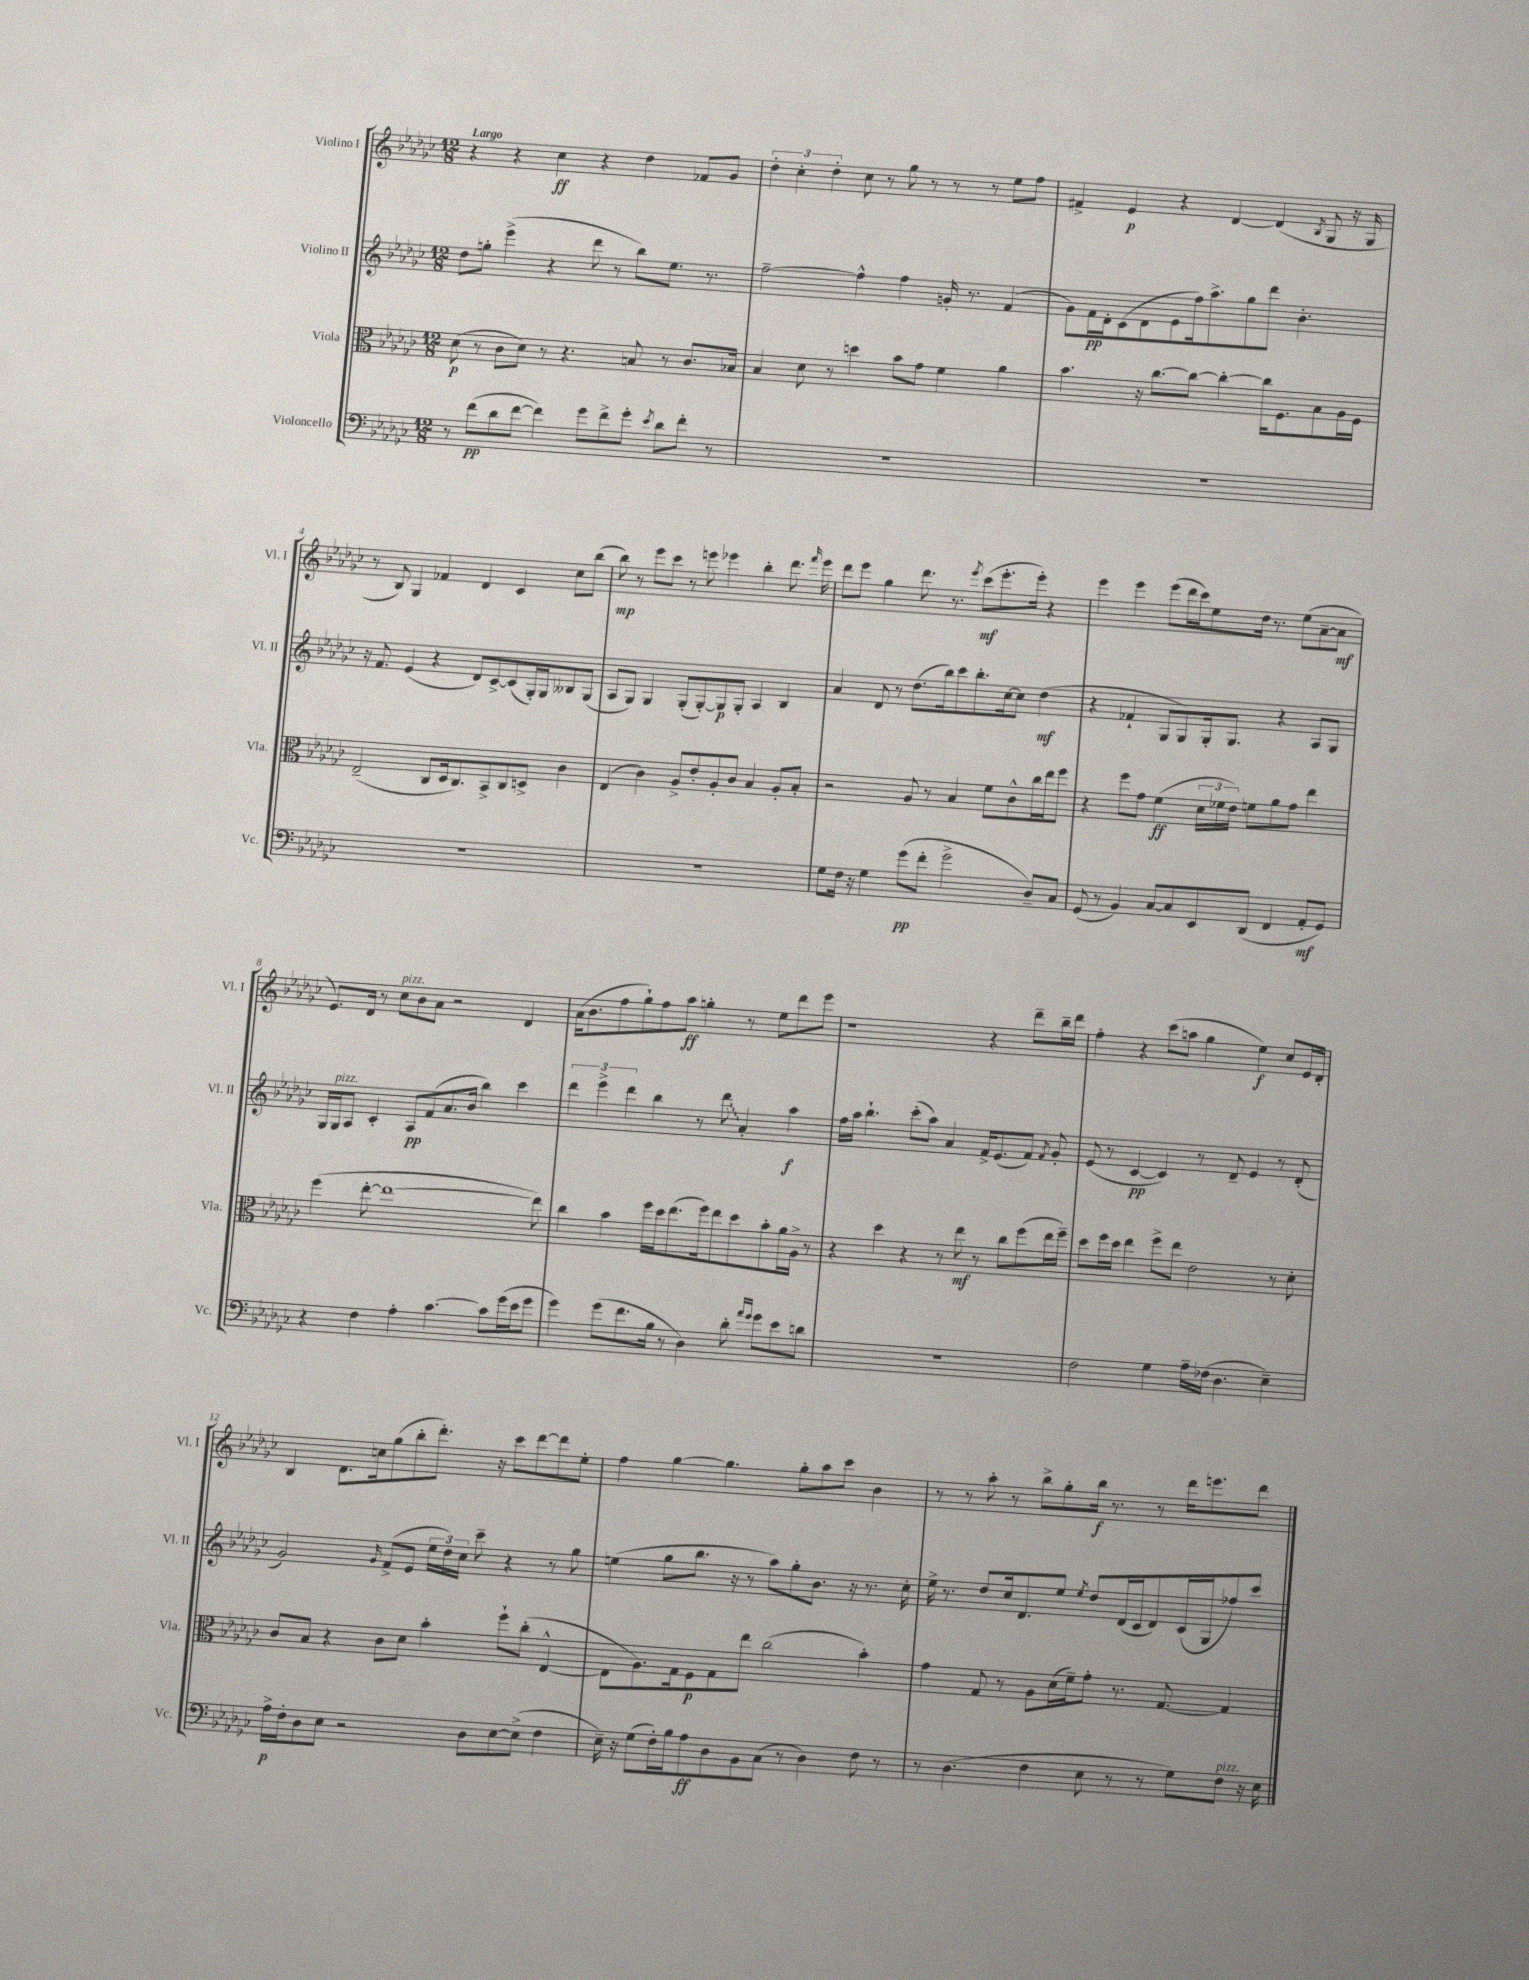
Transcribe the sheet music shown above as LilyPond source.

<<
\new StaffGroup <<
\new Staff = "s0" \with { instrumentName = "Violino I" shortInstrumentName = "Vl. I" } {
    \clef treble \key ges \major \numericTimeSignature \time 12/8 \tempo "Largo"
    \autoBeamOff r4 r4 ces''4\ff r4 des''4 fes'8[ ges'8] |
    \tuplet 3/2 { des''4-. ces''4-. des''4-. } ces''8 r8 ges''8 r8 r8 r8 ees''8[ f''8] |
    fis'4-> ees'4\p r4 des'4~ des'4( \acciaccatura { bes8 } ges8 r16 ges16 |
    r8 bes8) ges4 fes'4 des'4 ces'4 ces''8[ bes''8]( |
    bes''8\mp) r8 ees'''8[ ces'''8] r8 e'''8 ees'''4 bes''4-. des'''8. \grace { f'''16 } ees'''16 |
    des'''8[ ees'''8] ges''4 des'''8. r8. \acciaccatura { ees'''8 } ces'''8[\mf( ees'''8.-. ees'''16]-.) r4 |
    ees'''4 ees'''4 ees'''8[( des'''16 ces'''16) ees''8 des''16] r8. ees''8[( aes'8~-- aes'8]\mf |
    ees'8.[) des'16] r8 ces''8[^\markup { \italic "pizz." } bes'8 aes'8] r2 des'4 |
    aes'16[( bes'8. f''8 ges''8-!) f''8 aes''8]\ff g''4-. r8 ees''8[ des'''8 ees'''8] |
    r1 r4 des'''8[-- bes''16-- des'''16] |
    f''4-. r4 ces'''8[( a''8] ges''4 ees''4\f) ces''8[ ees'16 des'16]-. |
    bes4 des'8.[ c''16 ges''8( bes''8-. des'''8.]-.) r16 ces'''8[ des'''8~ des'''8 ees''8]-. |
    f''4 ges''4~ ges''4. ges''8[-. aes''8 ces'''8] bes'4 |
    r8 r8 aes''8-. r8 bes''8[-> ges''8-. bes''16]\f r8. r8 des'''16[ e'''8. des'''8] \bar "|." |
}
\new Staff = "s1" \with { instrumentName = "Violino II" shortInstrumentName = "Vl. II" } {
    \clef treble \key ges \major \numericTimeSignature \time 12/8
    \autoBeamOff des''8[ g''8]-. ees'''4->( r4 des'''8 r8 bes''8[) ees''8.] r8. |
    f''2~-- f''4-^ f''4 g'16-. r8. f'4( |
    ges'8[) f'16\pp des'16-. ces'8( des'8 ees'8 f''16) aes''8.-> ges''8 des'''8] bes'4.-. |
    r16 f'8. ees'4( r4 des'8[) ces'8~-> ces'8( ges16-.) ges16 beses8 ges8]( |
    aes8[ ges8]) ges4 ges8[-.( ges8~-.) ges8\p ges8]-. aes4 bes4 |
    aes'4 des'8 r8 des''8.[( bes''16) ces'''8 bes''8.-. ces''16~ ces''8] des''4\mf( |
    r4 fes'4-! ges8[ ges8) ges16-. ges8.] r4 aes8[ ges8] |
    ges16[ ges16^\markup { \italic "pizz." } aes8] ces'4-. aes8[\pp f'8( aes'8. bes'16] bes''4) ces'''4 |
    \tuplet 3/2 { des'''4 ees'''4-> des'''4 } bes''4 r8 \once \override Glissando.style = #'zigzag des'''8\glissando aes'4-. aes''4\f |
    f''16[ aes''16] bes''4.-! ces'''8[-.( aes''8]) aes'4 f'16[-> ees'8.( f'8]) \acciaccatura { f'8 } ges'8-. |
    ees'8( r8 ces'4~\pp ces'4) r8 des'8-- ees'4 r8 des'8-.( |
    ges'2) \grace { ges'16 } f'8[->( ees'8] \tuplet 3/2 { ees''16[ des''16) ces''16] } ces'''8-- r4 r8 ges''8 |
    e''4( ges''8[ bes''8.] r16 r8 aes''8[) ges''8-. bes'8.] r16 r8. ces''16-. |
    ees''16-> r8. des''8[ ces''16 des'8. ees''8] \acciaccatura { ees''8 } des''8[ des'16( ces'16 des'8) ces'16( ges16 fes''8) ces'''8] \bar "|." |
}
\new Staff = "s2" \with { instrumentName = "Viola" shortInstrumentName = "Vla." } {
    \clef alto \key ges \major \numericTimeSignature \time 12/8
    \autoBeamOff des'8\p( r8 ces'8[ des'8]) r8 r4. b8 r8 ces'8.[ bes16] |
    bes4 des'8 r8 d''4 bes'8[ ges'8] f'4 aes'4 |
    bes'4. r16 ces''8.[~ ces''8]~ ces''4~-. ces''16[ f8. bes8 aes16 f16] |
    ees2--( ces8[ des16 ces8.) bes,8-> ces8 d8]-> ces'4 |
    ees4( ces'4) aes8[-> ees'8-. aes8-. ces'8] bes4 aes8[-. bes8]-. |
    r2 aes8 r8 bes4 f'8[ ces'8-^ ces''16 ees''16 f''8] |
    r4 f''8[ ges'8] f'4\ff( \tuplet 3/2 { des'16[ fes'16 ees'16]) } f'8[ aes'8 ges'8] ees''4 |
    f''4( ees''8~-. ees''1~ ees''8) |
    ces''4 bes'4 f''16[ des''16 ees''8.( f''16) ees''8 des''8 bes'8-. aes'16 aes16]-> r8 |
    r4 des''4 r4 r8 ees''8\mf r8 ces''8[ f''8( ees''16 f''16]--) |
    des''8[ f''16 des''16] ees''4 f''8[-> ees''8] ees'2 r8 des'8-. |
    ces'8[ bes8] r4 ces'8[ des'8] bes'4-. f''8[-! ces''8]-.( ees4~-^ |
    ees8[ aes8.) ges16 f8\p ges8 ees''8] ces''2( bes'4-.) |
    ges'4 ges8 r8 aes8[ des'16( f'16--) ges'8]-. r8. ges8.~ ges4 \bar "|." |
}
\new Staff = "s3" \with { instrumentName = "Violoncello" shortInstrumentName = "Vc." } {
    \clef bass \key ges \major \numericTimeSignature \time 12/8
    \autoBeamOff r8 f'8[\pp( des'8 f'8]~ f'4) ges'8[ f'8-> ges'8]-. \acciaccatura { ees'8 } des'8[ f'8]-. r8 |
    R1. |
    R1. |
    R1. |
    R1. |
    ges8[ f16] r16 ges4 ges'8[\pp( f'8]-. ges'2-> des8[--) ces8] |
    ges,8( r8 bes,4) ces8[~ ces8 ees,8 des,8]( f,4 aes,8[-.\mf ges,8]) |
    r4 f4 aes4-. ces'4.~ ces'8[ ges'16( ees'16 ges'8] |
    ges'4) ges'8[( f'8. bes16] r8 des4) des'8-. \grace { aes'16[ ges'16] } ges'8[ ees'8 d'8] |
    R1. |
    f2 ges4 aes16[-- fes16]( des4. ees4--) |
    aes16[->\p f16-. des8 ees8] r2 des8[ ees8~ ees8]->( f4 |
    ees16--) r16 ges8[( f16-.) bes16 aes8\ff des8 bes,8 ces8]( r8 des4) f8 r8 |
    r8 des4.( f4 ees8 r8 r8 ges8[) f8]^\markup { \italic "pizz." } r16 ees16 \bar "|." |
}
>>
>>
